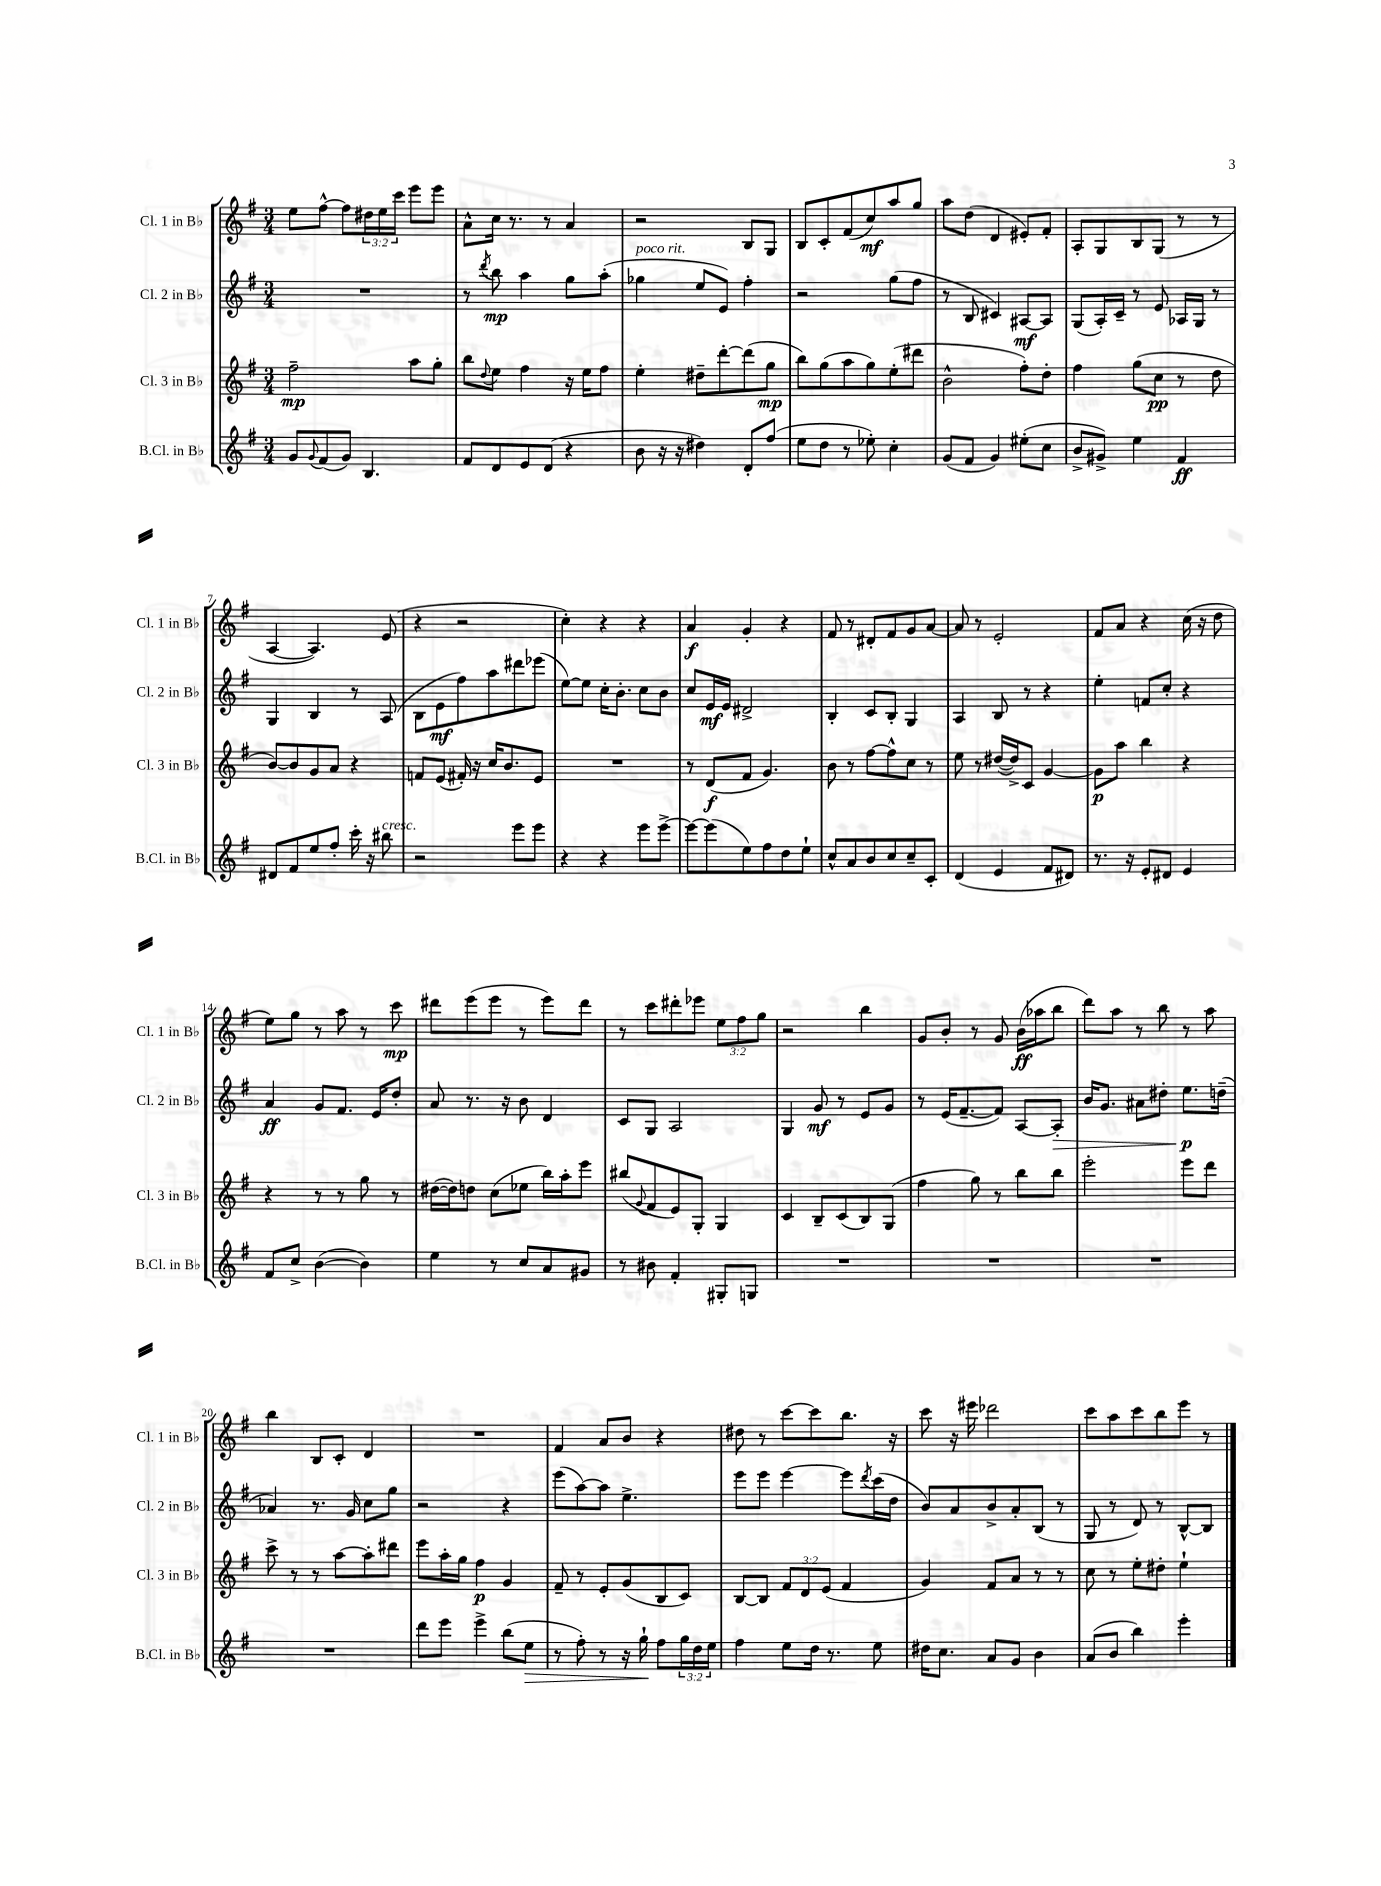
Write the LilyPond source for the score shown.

<<
\new StaffGroup <<
\new Staff = "s0" \with { instrumentName = "Cl. 1 in Bb" shortInstrumentName = "Cl. 1 in Bb" } {
    \clef treble \key g \major \numericTimeSignature \time 3/4 \override Staff.TupletNumber.text = #tuplet-number::calc-fraction-text
    e''8 fis''8~-^ fis''8 \tuplet 3/2 { dis''16 e''16 c'''16 } e'''8 e'''8 |
    a'8-^ c''16 r8. r8 a'4 |
    r2 b8 g8 |
    b8 c'8-. fis'8( c''8\mf) a''8 g''8 |
    a''8 d''8( d'4 eis'8-.) fis'8-. |
    a8-. g8 b8 g8( r8 r8 |
    a4~ a4.) e'8( |
    r4 r2 |
    c''4-.) r4 r4 |
    a'4\f g'4-. r4 |
    fis'8 r8 dis'8-. fis'8 g'8 a'8~ |
    a'8 r8 e'2-. |
    fis'8 a'8 r4 c''16( r16 d''8 |
    e''8) g''8 r8 a''8 r8 c'''8\mp |
    dis'''8 e'''8( e'''8 r8 e'''8) dis'''8 |
    r8 c'''8 dis'''8-. ees'''8 \tuplet 3/2 { e''8 fis''8 g''8 } |
    r2 b''4 |
    g'8 b'8-. r8 g'8 b'16\ff( aes''16 b''8 |
    d'''8) a''8 r8 b''8 r8 a''8 |
    b''4 b8 c'8-. d'4 |
    R2. |
    fis'4 a'8 b'8 r4 |
    dis''8 r8 c'''8~ c'''8 b''8. r16 |
    c'''8 r16 eis'''16 des'''2 |
    c'''8 a''8 c'''8 b''8 e'''8 r8 \bar "|." |
}
\new Staff = "s1" \with { instrumentName = "Cl. 2 in Bb" shortInstrumentName = "Cl. 2 in Bb" } {
    \clef treble \key g \major \numericTimeSignature \time 3/4
    R2. |
    r8 \acciaccatura { d'''8 } b''8\mp a''4 g''8 a''8-.( |
    ges''4^\markup { \italic "poco rit." } e''8 e'8) fis''4-. |
    r2 g''8( fis''8 |
    r8 b8 cis'4) ais8~\mf ais8 |
    g8( a16-.) c'16-- r8 e'8 aes16 g16 r8 |
    g4 b4 r8 a8( |
    b8 e'8\mf fis''8) a''8 dis'''8 ees'''8( |
    e''8~) e''8 c''16-. b'8.-. c''8 b'8 |
    c''8 e'16\mf e'16 dis'2-> |
    b4-. c'8 b8-. g4 |
    a4 b8 r8 r4 |
    e''4-. f'8 c''8-. r4 |
    a'4\ff g'8 fis'8. e'16 d''8-. |
    a'8 r8. r16 b'8 d'4 |
    c'8 g8 a2 |
    g4 g'8\mf r8 e'8 g'8 |
    r8 e'16( fis'8.~-- fis'8) a8~ a8-.\> |
    b'16 g'8. ais'8 dis''8-. e''8.\p\! d''16--( |
    aes'4) r8. g'16 c''8 g''8 |
    r2 r4 |
    e'''8( a''8~) a''8 e''4.-> |
    e'''8 e'''8 e'''4~ e'''8 \acciaccatura { d'''8 } c'''16( d''16 |
    b'8) a'8 b'8-> a'8-. b8( r8 |
    g8 r8 d'8) r8 b8~-^ b8 \bar "|." |
}
\new Staff = "s2" \with { instrumentName = "Cl. 3 in Bb" shortInstrumentName = "Cl. 3 in Bb" } {
    \clef treble \key g \major \numericTimeSignature \time 3/4 \override Staff.TupletNumber.text = #tuplet-number::calc-fraction-text
    fis''2--\mp a''8 g''8-. |
    b''8 \appoggiatura { d''8 } e''8 fis''4 r16 e''16 fis''8 |
    e''4-. dis''8-- d'''8~-. d'''8( g''8\mp |
    b''8) g''8( a''8 g''8) e''8-.( dis'''8 |
    b'2-^ fis''8-.) d''8-. |
    fis''4 g''8( c''8\pp r8 d''8 |
    b'8~) b'8 g'8 a'8 r4 |
    f'8 e'8( fis'16-.) r16 c''16 b'8. e'8 |
    R2. |
    r8 d'8\f( fis'8 g'4.) |
    b'8 r8 fis''8~ fis''8-^ c''8 r8 |
    e''8 r8 dis''16~( dis''16->) c'8 g'4~ |
    g'8\p a''8 b''4 r4 |
    r4 r8 r8 g''8 r8 |
    dis''16~( dis''16) d''8 c''8( ees''8 b''16) a''16-. e'''8 |
    bis''8( \appoggiatura { g'8 } fis'8 e'8) g8-. g4 |
    c'4 b8-- c'8( b8) g8( |
    fis''4 g''8) r8 b''8 b''8 |
    e'''2-. e'''8 d'''8 |
    c'''8-> r8 r8 a''8~ a''8-. dis'''8 |
    e'''8 a''16-. g''16 fis''4\p g'4 |
    fis'8-- r8 e'8-. g'8( b8 c'8) |
    b8~ b8 \tuplet 3/2 { fis'8 d'8 e'8( } fis'4 |
    g'4) fis'8 a'8 r8 r8 |
    c''8 r8 e''8-. dis''8-. e''4-! \bar "|." |
}
\new Staff = "s3" \with { instrumentName = "B.Cl. in Bb" shortInstrumentName = "B.Cl. in Bb" } {
    \clef treble \key g \major \numericTimeSignature \time 3/4 \override Staff.TupletNumber.text = #tuplet-number::calc-fraction-text
    g'8 \appoggiatura { g'8 } fis'8( g'8) b4. |
    fis'8 d'8 e'8 d'8( r4 |
    b'8 r16 r16 dis''4) d'8-. fis''8( |
    e''8 d''8 r8 ees''8-.) c''4-. |
    g'8( fis'8 g'4) eis''8-.( c''8 |
    b'8-> gis'8->) e''4 fis'4\ff |
    dis'8 fis'8 e''8 fis''8-. c'''16-. r16 bis''8^\markup { \italic "cresc." } |
    r2 e'''8 e'''8 |
    r4 r4 e'''8 e'''8~-> |
    e'''8~ e'''8( e''8) fis''8 d''8 e''8-! |
    c''8-^ a'8 b'8 c''8 c''8-- c'8-. |
    d'4( e'4 fis'8 dis'8) |
    r8. r16 e'8-. dis'8 e'4 |
    fis'8 c''8-> b'4~( b'4) |
    e''4 r8 c''8 a'8 gis'8 |
    r8 bis'8 fis'4-. gis8-. g8 |
    R2. |
    R2. |
    R2. |
    R2. |
    d'''8 e'''8 e'''4-> b''8( e''8\> |
    r8 fis''8-.) r8 r16 g''16-!\! fis''8 \tuplet 3/2 { g''16 d''16 e''16 } |
    fis''4 e''8 d''16 r8. e''8 |
    dis''16 c''8. a'8 g'8 b'4 |
    a'8( b'8 b''4) e'''4-. \bar "|." |
}
>>
>>
